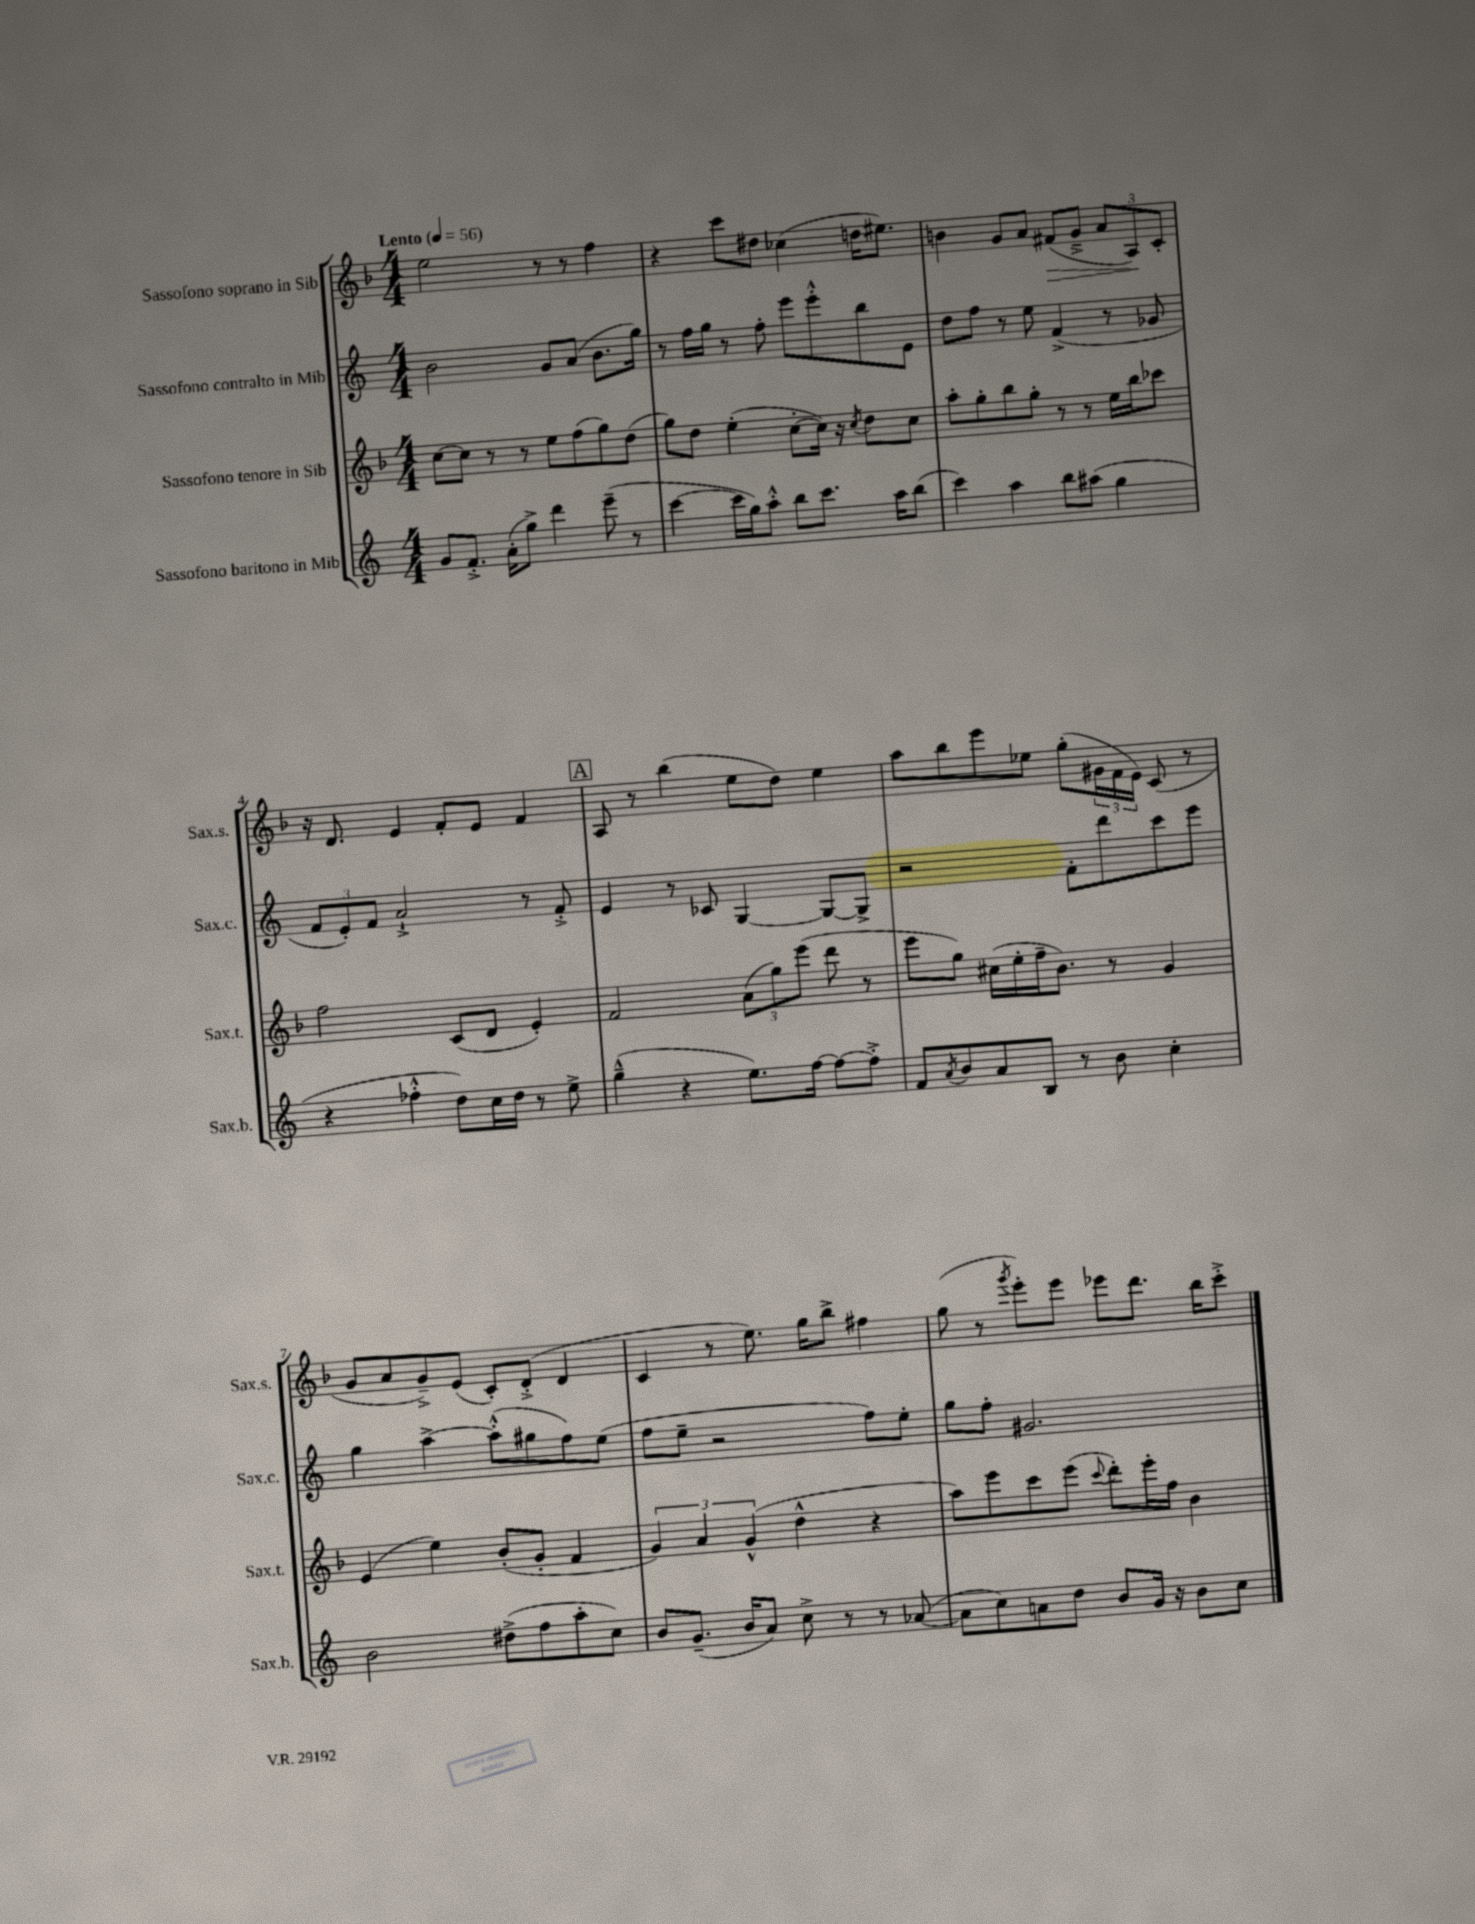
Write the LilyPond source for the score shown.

<<
\new StaffGroup <<
\new Staff = "s0" \with { instrumentName = "Sassofono soprano in Sib" shortInstrumentName = "Sax.s." } {
    \clef treble \key f \major \numericTimeSignature \time 4/4 \tempo "Lento" 4 = 56
    e''2 r8 r8 f''4 |
    r4 c'''8 dis''8 ces''4( d''16 eis''8.) |
    b'4 g'8 a'8 fis'8\>( g'8---> \tuplet 3/2 { a'8 a8\!) c'8-. } |
    r16 d'8. e'4 f'8-. e'8 f'4 |
    \mark \markup { \box "A" } a8 r8 bes''4( e''8 d''8) e''4 |
    a''8 bes''8 e'''8 ees''8 g''8-.( \tuplet 3/2 { gis'16 f'16 e'16) } c'8( r8 |
    g'8 a'8 g'8--->) e'8( c'8-.) d'8-.->( d'4 |
    c'4 r8 e''8.) g''16 bes''8-> fis''4 |
    g''8( r8 \acciaccatura { g'''8 } e'''8-.) e'''8 ees'''8 d'''8. bes''16 c'''8-.-> \bar "|." |
}
\new Staff = "s1" \with { instrumentName = "Sassofono contralto in Mib" shortInstrumentName = "Sax.c." } {
    \clef treble \key c \major \numericTimeSignature \time 4/4
    b'2 g'8 a'8( b'8. g''16) |
    r8 f''16 g''16 r8 f''8-. e'''8 e'''8-.-^ b''8 e'8 |
    d''8 f''8 r8 e''8 f'4->( r8 ges'8 |
    \tuplet 3/2 { f'8 e'8-.) f'8 } a'2-!-> r8 f'8-.-> |
    \mark \markup { \box "A" } e'4 r8 ces'8 g4~ g8~ g8-> |
    r2 f'8-. d'''8 c'''8 e'''8 |
    g''4 a''4~-> a''8-.-^( gis''8 f''8) e''8( |
    f''8 e''8-- r2 f''8) e''8-. |
    g''8 f''8-. gis'2. \bar "|." |
}
\new Staff = "s2" \with { instrumentName = "Sassofono tenore in Sib" shortInstrumentName = "Sax.t." } {
    \clef treble \key f \major \numericTimeSignature \time 4/4
    c''8~ c''8 r8 r8 e''8 f''8( g''8) d''8( |
    g''8) d''8 e''4-.( c''8~-. c''16) r16 \acciaccatura { c''8 } d''8 c''8 |
    a''8-. g''8-. bes''8 g''8-. r8 r8 e''16 bes''16 ces'''8 |
    f''2 c'8( d'8 e'4-.) |
    \mark \markup { \box "A" } f'2 \tuplet 3/2 { a'8( g''8) e'''8( } d'''8 r8 |
    e'''8 g''8) cis''16( e''16-. f''16-- bes'8.) r8 g'4 |
    e'4( e''4) bes'8-.( g'8-. f'4 |
    \tuplet 3/2 { g'4) a'4 g'4-^( } d''4-^ r4 |
    a''8) e'''8 c'''8 e'''8( \appoggiatura { c'''8 } d'''8-.) e'''16-. f''16 bes'4 \bar "|." |
}
\new Staff = "s3" \with { instrumentName = "Sassofono baritono in Mib" shortInstrumentName = "Sax.b." } {
    \clef treble \key c \major \numericTimeSignature \time 4/4
    g'8 f'8.-.-> a'16-.( g''8->) d'''4 e'''8--( r8 |
    c'''4~ c'''16 g''16) a''8-.-^ b''8 c'''8. a''16 b''8( |
    c'''4) a''4 b''8 ais''8( g''4 |
    r4 fes''4-.-^ d''8) c''16 d''16 r8 e''8-> |
    \mark \markup { \box "A" } g''4---^( r4 e''8.) f''16~ f''8~ f''8-.-> |
    f'8 \acciaccatura { a'8 } b'8 a'8 b8 r8 b'8 c''4-. |
    b'2 dis''8->( f''8 a''8-. c''8) |
    b'8 g'8.--( b'16 a'8) c''8-> r8 r8 aes'8~( |
    aes'8 c''8) a'8 d''8 b'8 g'16 r16 b'8 c''8 \bar "|." |
}
>>
>>
